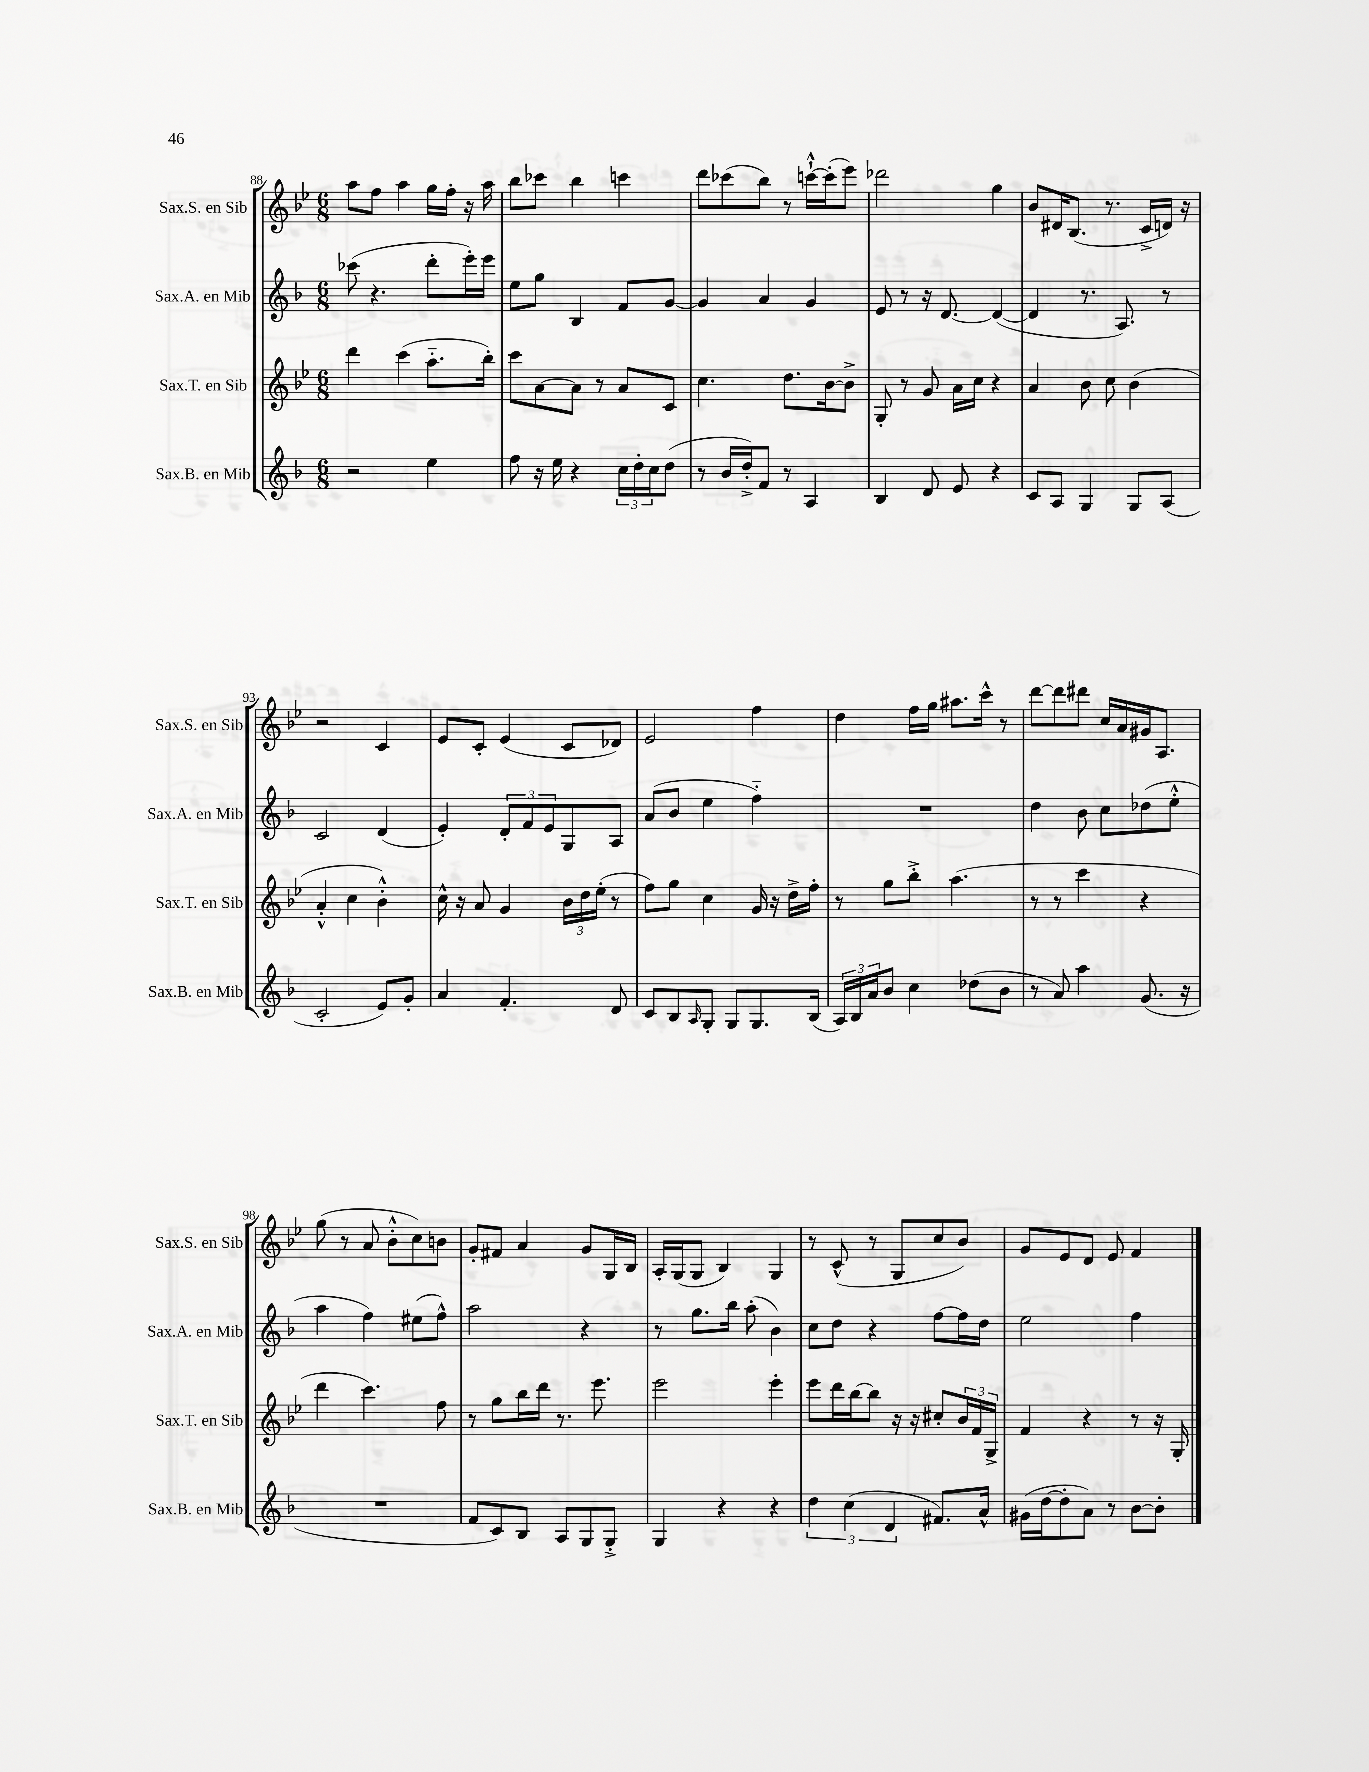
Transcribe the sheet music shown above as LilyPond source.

<<
\new StaffGroup <<
\new Staff = "s0" \with { instrumentName = "Sax.S. en Sib" shortInstrumentName = "Sax.S. en Sib" } {
    \clef treble \key bes \major \numericTimeSignature \time 6/8
    a''8 f''8 a''4 g''16 f''16-. r16 a''16 |
    bes''8 ces'''8 bes''4 c'''4 |
    d'''8 ces'''8( bes''8) r8 c'''16~-!-^ c'''16-.( ees'''8) |
    des'''2 g''4 |
    bes'8 dis'16 bes8.( r8. c'16-> d'16) r16 |
    r2 c'4 |
    ees'8 c'8-. ees'4( c'8 des'8) |
    ees'2 f''4 |
    d''4 f''16 g''16 ais''8. c'''16-^ r8 |
    d'''8~ d'''8 dis'''8 c''16 a'16 gis'16 a8. |
    g''8( r8 a'8 bes'8-.-^ c''8) b'8 |
    g'8-. fis'8 a'4 g'8 g16 bes16 |
    a16-. g16( g8 bes4) g4 |
    r8 c'8-^( r8 g8 c''8 bes'8) |
    g'8 ees'8 d'8 ees'8 f'4 \bar "|." |
}
\new Staff = "s1" \with { instrumentName = "Sax.A. en Mib" shortInstrumentName = "Sax.A. en Mib" } {
    \clef treble \key f \major \numericTimeSignature \time 6/8
    ces'''8( r4. d'''8-. e'''16-.) e'''16 |
    e''8 g''8 bes4 f'8 g'8~ |
    g'4 a'4 g'4 |
    e'8 r8 r16 d'8.~ d'4~( |
    d'4 r8. a8.) r8 |
    c'2 d'4( |
    e'4-.) \tuplet 3/2 { d'8-. f'8 e'8 } g8 a8 |
    a'8( bes'8 e''4 f''4-_) |
    R2. |
    d''4 bes'8 c''8 des''8( e''8-.-^ |
    a''4 f''4) eis''8( f''8-^) |
    a''2 r4 |
    r8 g''8. bes''16 a''8-.( bes'4) |
    c''8 d''8 r4 f''8~ f''16 d''16 |
    e''2 f''4 \bar "|." |
}
\new Staff = "s2" \with { instrumentName = "Sax.T. en Sib" shortInstrumentName = "Sax.T. en Sib" } {
    \clef treble \key bes \major \numericTimeSignature \time 6/8
    d'''4 c'''4( a''8.-_ bes''16-.) |
    c'''8 a'8~ a'8 r8 a'8 c'8 |
    c''4. d''8. bes'16~ bes'8-> |
    g8-. r8 g'8 a'16 c''16 r4 |
    a'4 bes'8 c''8 bes'4( |
    a'4-.-^ c''4 bes'4-.-^) |
    c''16-^ r16 a'8 g'4 \tuplet 3/2 { bes'16 d''16 ees''16-.( } r8 |
    f''8) g''8 c''4 g'16 r16 d''16-> f''16-. |
    r8 g''8 bes''8-.-> a''4.( |
    r8 r8 c'''4 r4 |
    d'''4 c'''4.) f''8 |
    r8 g''8 bes''16 d'''16 r8. ees'''8. |
    ees'''2 ees'''4-. |
    ees'''8 d'''16 bes''16~ bes''8 r16 r16 cis''8-. \tuplet 3/2 { bes'16 f'16 g16-> } |
    f'4 r4 r8 r16 g16-. \bar "|." |
}
\new Staff = "s3" \with { instrumentName = "Sax.B. en Mib" shortInstrumentName = "Sax.B. en Mib" } {
    \clef treble \key f \major \numericTimeSignature \time 6/8
    r2 e''4 |
    f''8 r16 e''16 r4 \tuplet 3/2 { c''16 d''16-. c''16 } d''8( |
    r8 bes'16 d''16-.->) f'8 r8 a4 |
    bes4 d'8 e'8 r4 |
    c'8 a8 g4 g8 a8( |
    c'2-. e'8) g'8-. |
    a'4 f'4.-. d'8 |
    c'8 bes8 \grace { a16 } g8-. g8 g8. bes16( |
    \tuplet 3/2 { a16) bes16 a'16 } bes'8 c''4 des''8( bes'8 |
    r8 a'8) a''4 g'8.( r16 |
    R2. |
    f'8 c'8) bes8 a8 g8 g8-.-> |
    g4 r4 r4 |
    \tuplet 3/2 { d''4 c''4( d'4 } fis'8.) a'16-^ |
    gis'16( d''16~ d''8-. a'8) r8 bes'8~ bes'8-. \bar "|." |
}
>>
>>
\layout { \context { \Score currentBarNumber = #88 } }
